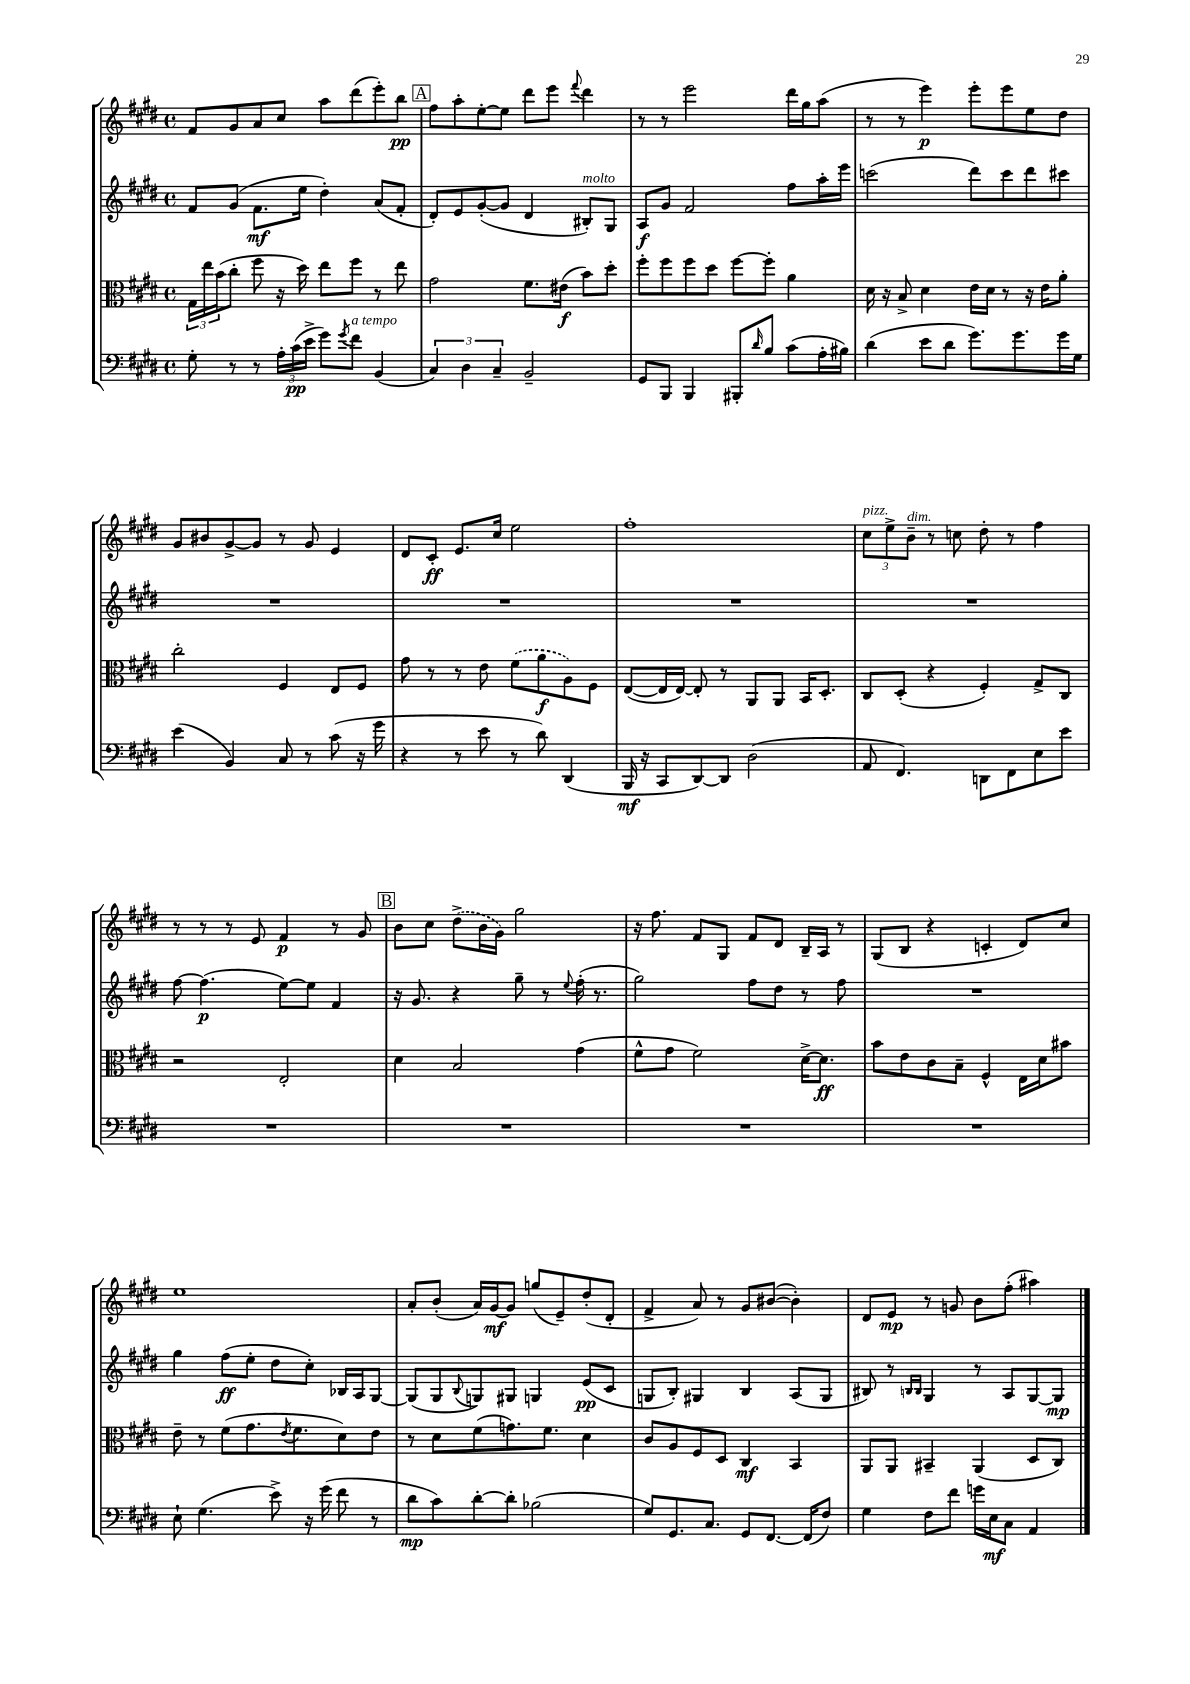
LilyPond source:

<<
\new StaffGroup <<
\new Staff = "s0" {
    \clef treble \key e \major \defaultTimeSignature \time 4/4
    fis'8 gis'8 a'8 cis''8 a''8 dis'''8( e'''8-.) b''8\pp |
    \mark \markup { \box "A" } fis''8 a''8-. e''8~-. e''8 dis'''8 e'''8 \appoggiatura { fis'''8 } dis'''4 |
    r8 r8 e'''2 dis'''16 gis''16 a''8( |
    r8 r8 e'''4\p) e'''8-. e'''8 e''8 dis''8 |
    gis'8 bis'8 gis'8~-> gis'8 r8 gis'8 e'4 |
    dis'8 cis'8-.\ff e'8. cis''16 e''2 |
    fis''1-. |
    \tuplet 3/2 { cis''8^\markup { \italic "pizz." } e''8-> b'8--^\markup { \italic "dim." } } r8 c''8 dis''8-. r8 fis''4 |
    r8 r8 r8 e'8 fis'4\p r8 gis'8 |
    \mark \markup { \box "B" } b'8 cis''8 \once \slurDashed dis''8->( b'16 gis'16) gis''2 |
    r16 fis''8. fis'8 gis8 fis'8 dis'8 b16-- a16 r8 |
    gis8( b8 r4 c'4-. dis'8) cis''8 |
    e''1 |
    a'8-. b'8-.( a'16) gis'16~\mf gis'8 g''8( e'8--) dis''8-.( dis'8-. |
    fis'4-> a'8) r8 gis'8 bis'8~( bis'4-.) |
    dis'8 e'8\mp r8 g'8 b'8 fis''8-.( ais''4) \bar "|." |
}
\new Staff = "s1" {
    \clef treble \key e \major \defaultTimeSignature \time 4/4
    fis'8 gis'8( fis'8.\mf e''16 dis''4-.) a'8( fis'8-. |
    \mark \markup { \box "A" } dis'8-.) e'8 gis'8~-.( gis'8 dis'4 bis8-.^\markup { \italic "molto" }) gis8 |
    a8\f gis'8 fis'2 fis''8 a''16-. e'''16 |
    c'''2( dis'''8) c'''8 dis'''8 cis'''8 |
    R1 |
    R1 |
    R1 |
    R1 |
    fis''8~ fis''4.\p( e''8~) e''8 fis'4 |
    \mark \markup { \box "B" } r16 gis'8. r4 gis''8-- r8 \appoggiatura { e''8 } fis''16-.( r8. |
    gis''2) fis''8 dis''8 r8 fis''8 |
    R1 |
    gis''4 fis''8\ff( e''8-. dis''8 cis''8-.) bes16 a16 gis8~ |
    gis8( gis8 \appoggiatura { b8 } g8) gis8 g4 e'8\pp( cis'8 |
    g8 b8-.) gis4 b4 a8( gis8 |
    bis8) r8 \grace { b16 b16 } gis4 r8 a8 gis8~ gis8\mp \bar "|." |
}
\new Staff = "s2" {
    \clef alto \key e \major \defaultTimeSignature \time 4/4
    \tuplet 3/2 { gis16 e''16 b'16( } cis''8-. fis''8 r16 dis''16) e''8 fis''8 r8 e''8 |
    \mark \markup { \box "A" } gis'2 fis'8. eis'16\f( b'8) dis''8-. |
    fis''8-. fis''8 fis''8 dis''8 fis''8~ fis''8-. a'4 |
    dis'16 r16 b8-> dis'4 e'16 dis'16 r8 r16 e'16 a'8-. |
    cis''2-. fis4 e8 fis8 |
    gis'8 r8 r8 e'8 \once \slurDashed fis'8( a'8\f a8) fis8 |
    e8~( e16 e16~) e8-. r8 a,8 a,8 b,16 dis8.-. |
    cis8 dis8-.( r4 fis4-.) gis8-> cis8 |
    r2 e2-. |
    \mark \markup { \box "B" } dis'4 b2 gis'4( |
    fis'8-^ gis'8 fis'2) dis'16~-> dis'8.\ff |
    b'8 e'8 cis'8 b8-- fis4-^ e16 dis'16 bis'8 |
    e'8-- r8 fis'8( gis'8. \acciaccatura { e'8 } fis'8. dis'8) e'8 |
    r8 dis'8 fis'8( g'8.) fis'8. dis'4 |
    cis'8 a8 fis8 dis8 cis4\mf b,4 |
    a,8 a,8 bis,4-- a,4( dis8 cis8) \bar "|." |
}
\new Staff = "s3" {
    \clef bass \key e \major \defaultTimeSignature \time 4/4
    gis8-. r8 r8 \tuplet 3/2 { a16-. cis'16\pp( e'16-> } gis'8) \acciaccatura { gis'8 } fis'8^\markup { \italic "a tempo" } b,4( |
    \mark \markup { \box "A" } \tuplet 3/2 { cis4) dis4 cis4-- } b,2-- |
    gis,8 b,,8 b,,4 bis,,8-. \grace { dis'16 } b8 cis'8( a16-. bis16) |
    dis'4( e'8 dis'8 gis'8.) gis'8. gis'16 gis16 |
    e'4( b,4) cis8 r8 cis'8( r16 gis'16 |
    r4 r8 e'8 r8 dis'8) dis,4( |
    b,,16\mf r16 cis,8 dis,8~) dis,8 dis2( |
    a,8 fis,4.) d,8 fis,8 e8 e'8 |
    R1 |
    \mark \markup { \box "B" } R1 |
    R1 |
    R1 |
    e8-! gis4.( e'8->) r16 gis'16( fis'8 r8 |
    dis'8\mp cis'8) dis'8~-. dis'8-. bes2( |
    gis8) gis,8. cis8. gis,8 fis,8.~ fis,16( fis8) |
    gis4 fis8 fis'8 g'16 e16\mf cis8 a,4 \bar "|." |
}
>>
>>
\layout { \context { \Score \remove "Bar_number_engraver" } }
